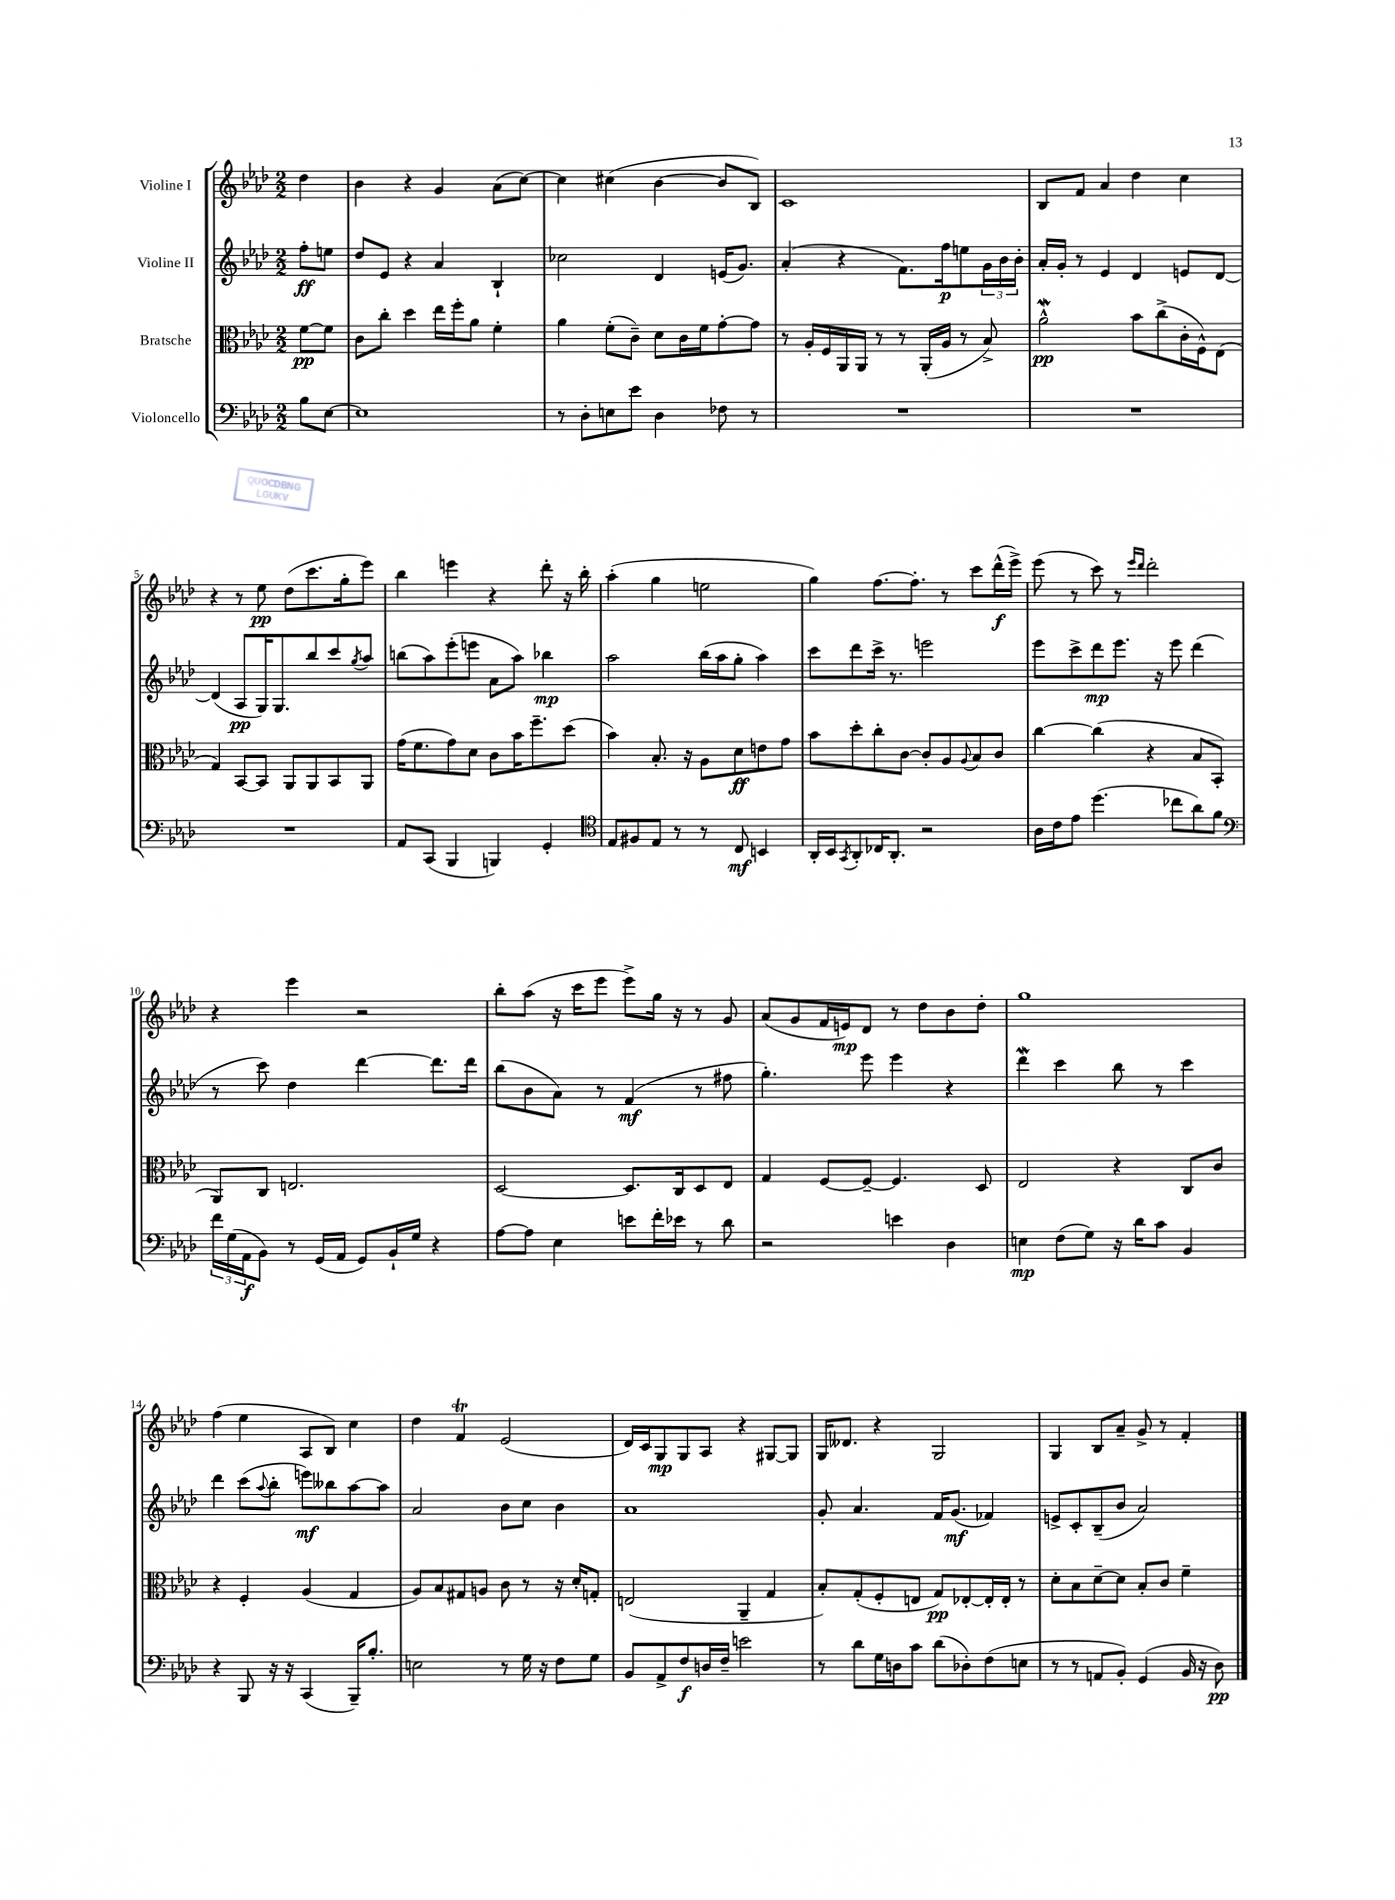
<<
\new StaffGroup <<
\new Staff = "s0" \with { instrumentName = "Violine I" } {
    \clef treble \key aes \major \numericTimeSignature \time 2/2 \partial 4
    des''4 |
    bes'4 r4 g'4 aes'8( c''8~) |
    c''4 cis''4( bes'4~ bes'8 bes8) |
    c'1 |
    bes8 f'8 aes'4 des''4 c''4 |
    r4 r8 ees''8\pp des''8( c'''8. g''16-. ees'''8) |
    bes''4 e'''4 r4 des'''8-. r16 bes''16-. |
    aes''4-.( g''4 e''2 |
    g''4) f''8.~ f''8.-. r8 c'''8 des'''16-^\f( ees'''16->) |
    ees'''8( r8 c'''8) r8 \grace { ees'''16 des'''16 } des'''2-. |
    r4 ees'''4 r2 |
    bes''8-. aes''8( r16 c'''16 ees'''8 ees'''8->) g''16 r16 r8 g'8 |
    aes'8( g'8 f'16 e'16\mp) des'8 r8 des''8 bes'8 des''8-. |
    g''1 |
    f''4( ees''4 aes8 bes8) c''4 |
    des''4 f'4\trill ees'2( |
    des'16) c'16 g8\mp g8 aes8 r4 gis8~ gis8 |
    g16 deses'8. r4 g2 |
    g4 bes8 aes'8-- g'8-> r8 f'4-. \bar "|." |
}
\new Staff = "s1" \with { instrumentName = "Violine II" } {
    \clef treble \key aes \major \numericTimeSignature \time 2/2 \partial 4
    f''8-.\ff e''8 |
    des''8 ees'8 r4 aes'4 bes4-! |
    ces''2 des'4 e'16( g'8.) |
    aes'4-.( r4 f'8.) f''16\p e''8 \tuplet 3/2 { g'16 bes'16 bes'16-. } |
    aes'16-. g'16-. r8 ees'4 des'4 e'8 des'8~ |
    des'4( aes8\pp g16) g8. bes''8 c'''8 \acciaccatura { g''8 } aes''8 |
    b''8( aes''8) ees'''8-.( e'''8 aes'8 aes''8) bes''4\mp |
    aes''2 bes''16( aes''16 g''8-. aes''4) |
    c'''8 des'''8 c'''16-> r8. e'''2 |
    ees'''8 c'''8-> des'''8\mp ees'''8. r16 ees'''8 des'''4( |
    r8 c'''8) des''4 des'''4~ des'''8. des'''16 |
    bes''8( bes'8 aes'8) r8 f'4\mf( r8 fis''8 |
    g''4.-.) ees'''8 ees'''4 r4 |
    des'''4\mordent c'''4 bes''8 r8 c'''4 |
    des'''4 c'''8( \appoggiatura { aes''8 } bes''8-. e'''8\mf) beses''8 aes''8~ aes''8 |
    aes'2 bes'8 c''8 bes'4 |
    aes'1 |
    g'8-. aes'4. f'16 g'8.\mf( fes'4) |
    e'8-> c'8-. bes8--( bes'8 aes'2) \bar "|." |
}
\new Staff = "s2" \with { instrumentName = "Bratsche" } {
    \clef alto \key aes \major \numericTimeSignature \time 2/2 \partial 4
    f'8~\pp f'8 |
    c'8 c''8-. des''4 ees''16 f''16-. aes'8 f'4-. |
    aes'4 f'8-.( c'8--) des'8 c'16 f'16 g'8~-. g'8 |
    r8 aes16-. f16 aes,16 aes,16 r8 r8 aes,16-.( aes16 r8 bes8->) |
    aes'2-^\mordent\pp bes'8 c''8->( c'16-. f16-^) ees8( |
    g4) bes,8~ bes,8 aes,8 aes,8 bes,8 aes,8 |
    g'16( f'8. g'8) des'8 c'8 bes'16 f''8.-- des''8( |
    bes'4) bes8.-. r16 aes8 des'8\ff e'8 g'8 |
    bes'8 des''8-. c''8-. c'8~ c'8-. aes8 \appoggiatura { aes8 } bes8 c'8 |
    c''4~ c''4( r4 bes8 bes,8-. |
    aes,8) c8 e2. |
    des2~ des8. c16 des8 ees8 |
    g4 f8~ f8~-- f4. des8 |
    ees2 r4 c8 c'8 |
    r4 f4-. aes4( g4 |
    aes8) bes8 gis8 a8 c'8 r8 r16 des'16-. g8-. |
    e2( aes,4-- g4 |
    bes8-.) g8-.( f8-. e8 g8\pp) ees8~-. ees16-. ees16-. r8 |
    des'8-. bes8 des'8~-- des'8 bes8-. c'8 f'4-- \bar "|." |
}
\new Staff = "s3" \with { instrumentName = "Violoncello" } {
    \clef bass \key aes \major \numericTimeSignature \time 2/2 \partial 4
    bes8 ees8~ |
    ees1 |
    r8 des8-. e8 ees'8 des4 fes8 r8 |
    R1 |
    R1 |
    R1 |
    aes,8 c,8( bes,,4 b,,4) g,4-. |
    \clef tenor ees8 fis8 ees8 r8 r8 c8\mf b,4 |
    aes,16-. bes,16 \acciaccatura { g,8 } aes,8-. ces16 aes,8.-. r2 |
    aes16 c'16 ees'8 des''4.( ces''8 aes'8) f'8 |
    \clef bass \tuplet 3/2 { f'16 g16( aes,16\f } bes,8) r8 g,16( aes,16 g,8) bes,16-! g16 r4 |
    aes8~ aes8 ees4 e'8 f'16-. ees'16 r8 des'8 |
    r2 e'4 des4 |
    e4\mp f8( g8) r16 des'16 c'8 bes,4 |
    r4 bes,,8 r16 r16 c,4( bes,,16--) bes8.-. |
    e2 r8 g16 r16 f8 g8 |
    bes,8 aes,8-> f8\f d16 f16-- e'2 |
    r8 des'8 g16 d16 c'8 des'8( des8-.) f8( e8 |
    r8 r8 a,8 bes,8-.) g,4( bes,16 r16 des8\pp) \bar "|." |
}
>>
>>
